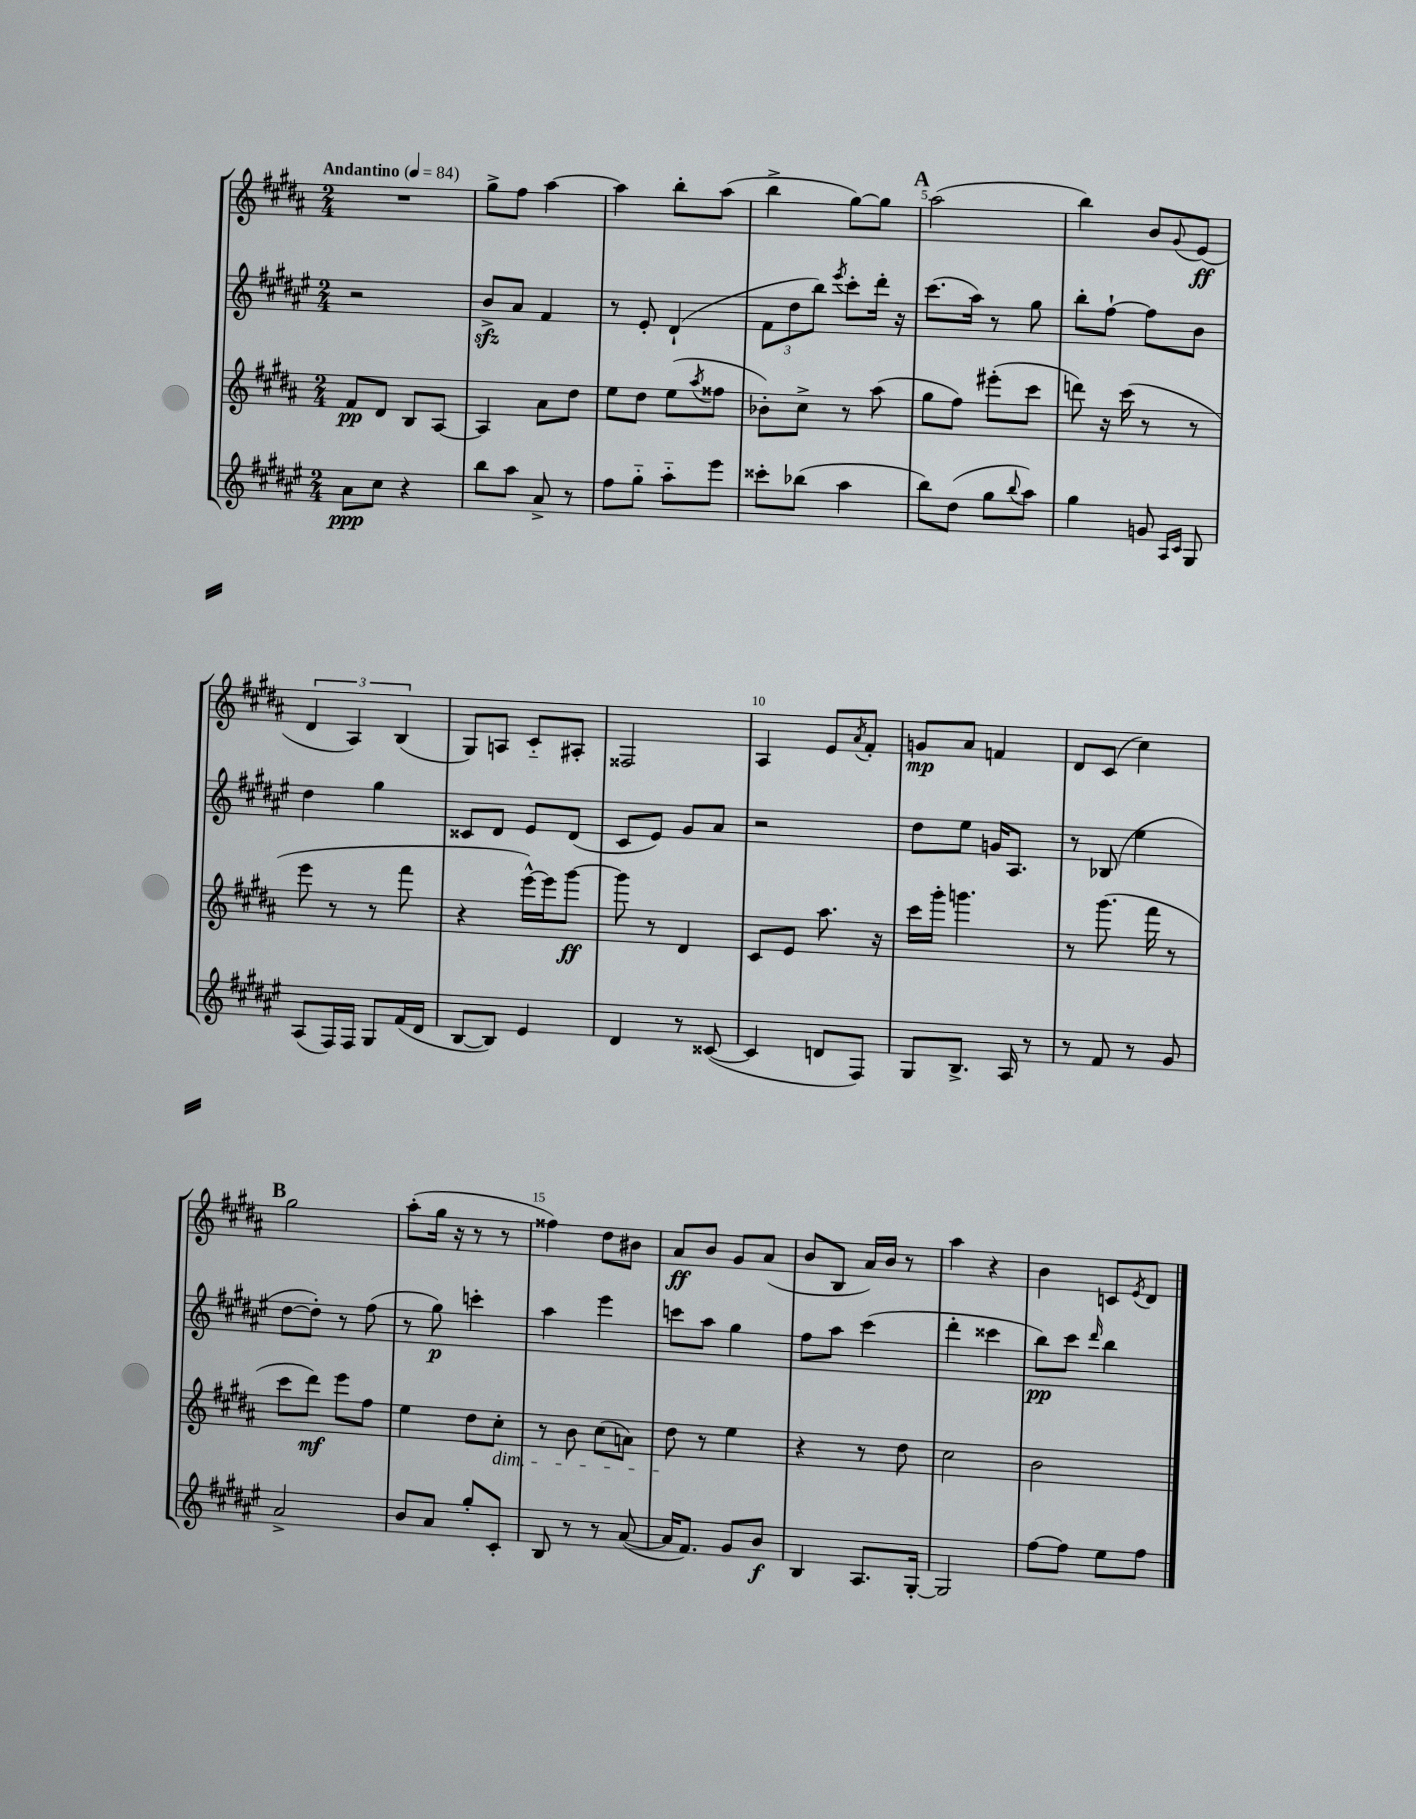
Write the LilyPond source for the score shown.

<<
\new StaffGroup <<
\new Staff = "s0" {
    \clef treble \key b \major \numericTimeSignature \time 2/4 \tempo "Andantino" 4 = 84
    R2 |
    gis''8-> fis''8 ais''4~ |
    ais''4 b''8-. ais''8( |
    b''4-> gis''8~) gis''8 |
    \mark \markup { \bold "A" } ais''2( |
    b''4) b'8 \appoggiatura { gis'8 } e'8\ff( |
    \tuplet 3/2 { dis'4 ais4) b4( } |
    gis8) a8 cis'8-_ ais8-. |
    fisis2 |
    ais4 e'8 \acciaccatura { ais'8 } fis'8-. |
    g'8\mp ais'8 f'4 |
    dis'8 cis'8( cis''4) |
    \mark \markup { \bold "B" } gis''2 |
    ais''8-.( gis''16 r16 r8 r8 |
    fisis''4) dis''8 bis'8 |
    ais'8\ff b'8 gis'8 ais'8( |
    b'8 b8 ais'16) b'16 r8 |
    ais''4 r4 |
    b'4 c'8 \acciaccatura { e'8 } dis'8 \bar "|." |
}
\new Staff = "s1" {
    \clef treble \key fis \major \numericTimeSignature \time 2/4
    r2 |
    b'8->\sfz ais'8 fis'4 |
    r8 eis'8-. dis'4-!( |
    \tuplet 3/2 { fis'8 dis''8 b''8) } \acciaccatura { eis'''8 } cis'''8-. dis'''16-. r16 |
    \mark \markup { \bold "A" } cis'''8.( ais''16) r8 gis''8 |
    b''8-. fis''8~-! fis''8 b'8 |
    dis''4 gis''4 |
    cisis'8 dis'8 eis'8 dis'8( |
    cis'8 eis'8) gis'8 ais'8 |
    r2 |
    dis''8 eis''8 g'16 ais8. |
    r8 bes8( eis''4 |
    \mark \markup { \bold "B" } dis''8~ dis''8-.) r8 fis''8( |
    r8 gis''8\p) c'''4-. |
    ais''4 eis'''4 |
    c'''8 ais''8 gis''4 |
    fis''8 ais''8 cis'''4( |
    dis'''4-. cisis'''4 |
    b''8\pp) cis'''8 \grace { dis'''16 } b''4 \bar "|." |
}
\new Staff = "s2" {
    \clef treble \key b \major \numericTimeSignature \time 2/4
    fis'8\pp dis'8 b8 ais8~ |
    ais4 ais'8 dis''8 |
    e''8 dis''8 e''8( \acciaccatura { ais''8 } fisis''8 |
    bes'8-.) cis''8-> r8 ais''8( |
    \mark \markup { \bold "A" } gis''8 fis''8) eis'''8-.( cis'''8 |
    d'''8) r16 cis'''16( r8 r8 |
    e'''8 r8 r8 fis'''8 |
    r4 e'''16~-^) e'''16 gis'''8~\ff |
    gis'''8 r8 dis'4 |
    cis'8 e'8 ais''8. r16 |
    cis'''16 gis'''16-. g'''4. |
    r8 gis'''8.( fis'''16 r8 |
    \mark \markup { \bold "B" } cis'''8 dis'''8\mf) e'''8 fis''8 |
    e''4 dis''8 cis''8-.\dim |
    r8 b'8 cis''8( a'8) |
    dis''8\! r8 e''4 |
    r4 r8 dis''8 |
    cis''2 |
    b'2 \bar "|." |
}
\new Staff = "s3" {
    \clef treble \key fis \major \numericTimeSignature \time 2/4
    ais'8\ppp cis''8 r4 |
    b''8 ais''8 ais'8-> r8 |
    fis''8 gis''8-_ ais''8-_ eis'''8 |
    cisis'''8-. bes''8( ais''4 |
    \mark \markup { \bold "A" } b''8) dis''8( gis''8 \appoggiatura { b''8 } ais''8) |
    gis''4 g'8 \grace { ais16 cis'16 } gis8 |
    ais8( fis16) fis16 gis8 fis'16( dis'16 |
    b8~ b8) eis'4 |
    dis'4 r8 cisis'8~( |
    cisis'4 d'8 fis8) |
    gis8 b8.-> ais16 r8 |
    r8 fis'8 r8 gis'8 |
    \mark \markup { \bold "B" } ais'2-> |
    b'8 ais'8 gis''8-. cis'8-. |
    b8 r8 r8 ais'8~( |
    ais'16 fis'8.) gis'8 b'8\f |
    b4 ais8. gis16~-. |
    gis2 |
    fis''8~ fis''8 eis''8 fis''8 \bar "|." |
}
>>
>>
\layout { \context { \Score \override BarNumber.break-visibility = ##(#f #t #t) barNumberVisibility = #(every-nth-bar-number-visible 5) } }
